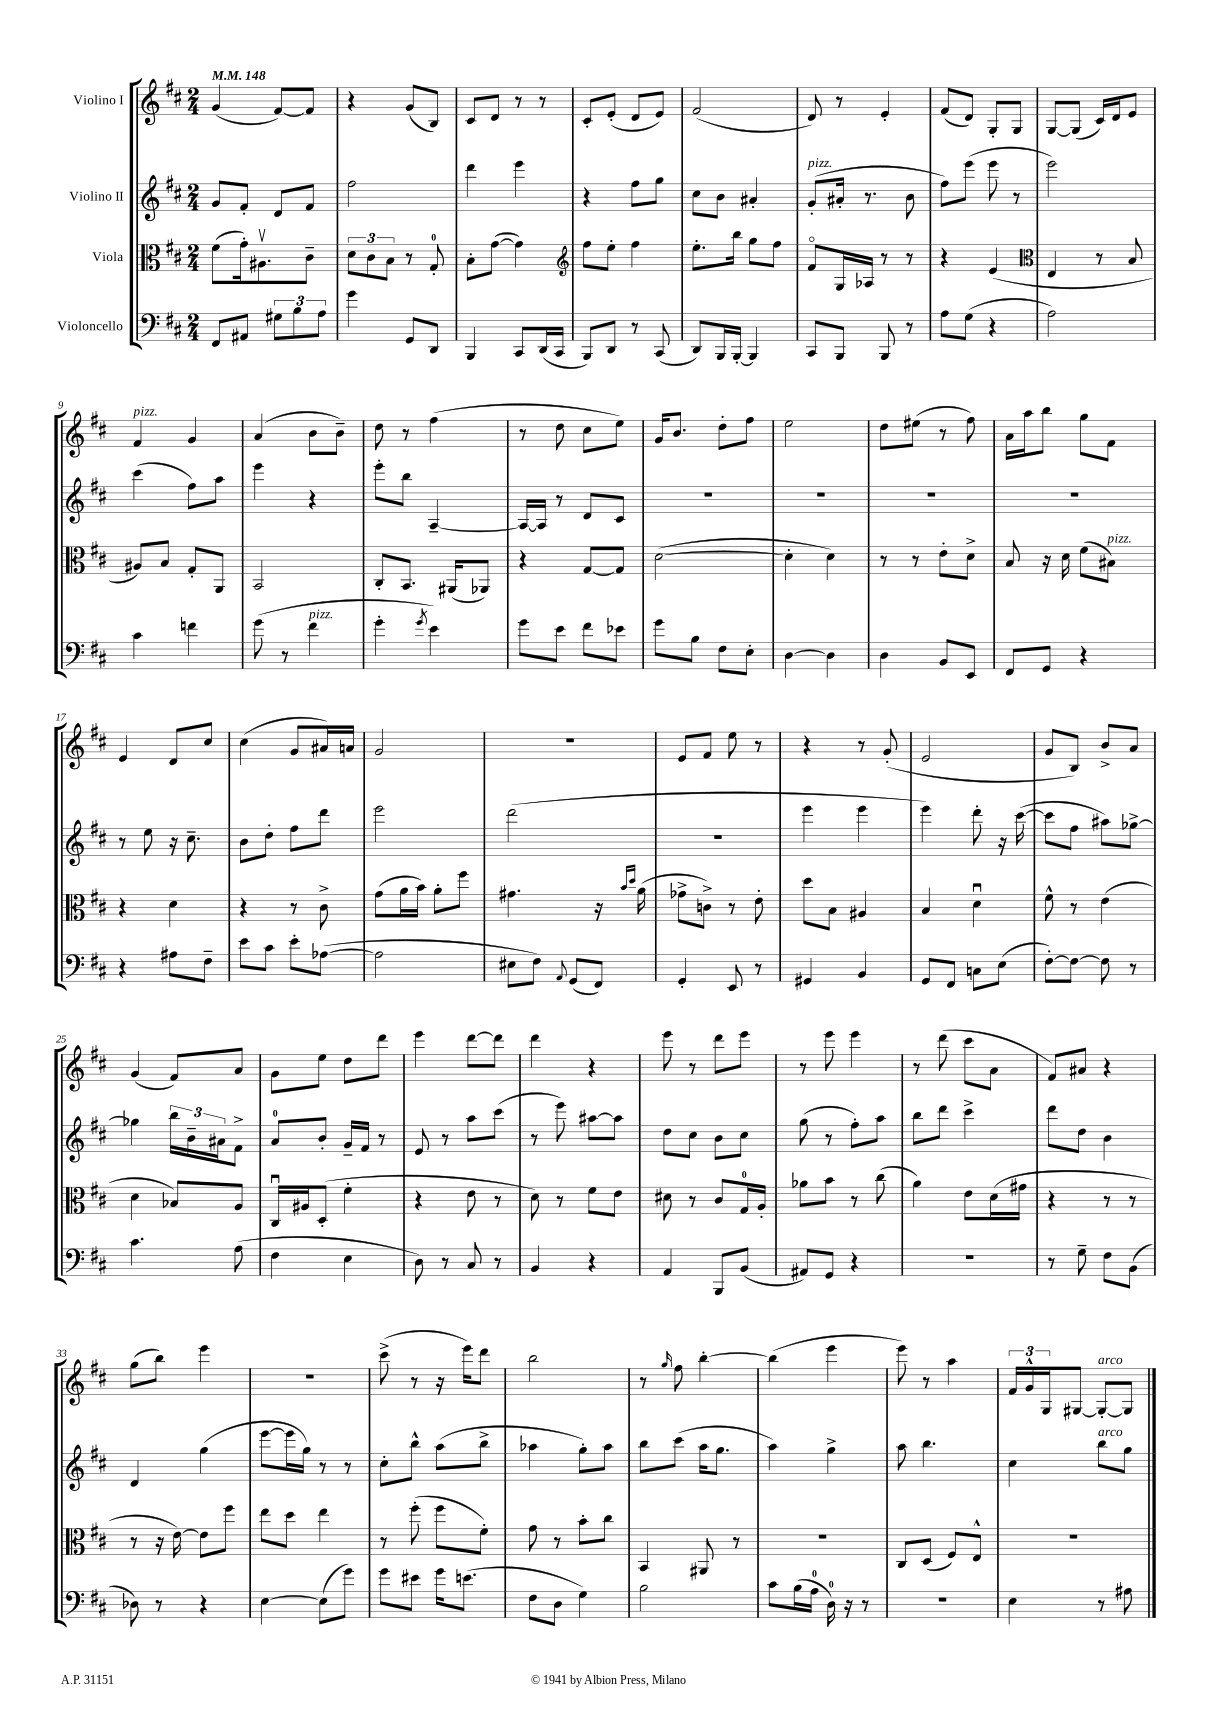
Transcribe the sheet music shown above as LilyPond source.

<<
\new StaffGroup <<
\new Staff = "s0" \with { instrumentName = "Violino I" } {
    \clef treble \key d \major \numericTimeSignature \time 2/4 \tempo 4 = 148
    g'4( fis'8~) fis'8 |
    r4 g'8( b8) |
    cis'8 d'8 r8 r8 |
    cis'8-. e'8-.( d'8 e'8) |
    fis'2( |
    d'8) r8 e'4-. |
    fis'8( d'8) g8-. g8 |
    g8~ g8( cis'16) d'16 e'8 |
    fis'4^\markup { \italic "pizz." } g'4 |
    a'4( b'8 b'8--) |
    d''8 r8 fis''4( |
    r8 d''8 cis''8 e''8) |
    g'16 b'8. d''8-. fis''8 |
    e''2 |
    d''8 eis''8( r8 fis''8) |
    a'16 a''16 b''8 g''8 fis'8 |
    e'4 d'8 cis''8 |
    cis''4( g'8 ais'16) a'16 |
    g'2 |
    R2 |
    e'8 fis'8 e''8 r8 |
    r4 r8 g'8-.( |
    e'2 |
    g'8 b8) b'8-> a'8 |
    g'4( fis'8) a'8 |
    g'8 e''8 d''8 d'''8 |
    e'''4 d'''8~ d'''8 |
    d'''4 r4 |
    e'''8 r8 d'''8 e'''8 |
    r8 e'''8 e'''4 |
    r8 d'''8( cis'''8 a'8 |
    fis'8) ais'8 r4 |
    g''8( b''8) e'''4 |
    R2 |
    cis'''8->( r8 r16 e'''16) d'''8 |
    b''2 |
    r8 \grace { g''16 } fis''8 b''4~-. |
    b''4( e'''4 |
    e'''8) r8 a''4 |
    \tuplet 3/2 { fis'16 g'16-^ g16 } gis8~ gis8~-.^\markup { \italic "arco" } gis8 \bar "|." |
}
\new Staff = "s1" \with { instrumentName = "Violino II" } {
    \clef treble \key d \major \numericTimeSignature \time 2/4
    g'8 fis'8-. d'8 fis'8 |
    fis''2 |
    d'''4 e'''4 |
    r4 fis''8 g''8 |
    cis''8 b'8 ais'4-. |
    g'8-.^\markup { \italic "pizz." }( ais'16-. r8. b'8 |
    fis''8) e'''8( e'''8 r8 |
    e'''2) |
    cis'''4( fis''8) a''8 |
    e'''4 r4 |
    e'''8-. b''8 a4~-- |
    a16~ a16 r8 d'8 cis'8 |
    R2 |
    R2 |
    R2 |
    R2 |
    r8 e''8 r16 cis''8.-- |
    b'8 d''8-. fis''8 d'''8 |
    e'''2 |
    d'''2( |
    R2 |
    e'''4 e'''4 |
    e'''4) d'''8-. r16 cis'''16~( |
    cis'''8 fis''8 ais''8) ges''8~-> |
    ges''4 \tuplet 3/2 { b''16 b'16-- ais'16 } fis'8-> |
    a'8-0 b'8-. g'16-- fis'16 r8 |
    e'8 r8 a''8 cis'''8( |
    r8 e'''8) ais''8~ ais''8 |
    d''8 cis''8 b'8 cis''8 |
    g''8( r8 fis''8-.) a''8 |
    b''8 d'''8 cis'''4-> |
    d'''8 d''8 b'4 |
    d'4 g''4( |
    e'''8~ e'''16 g''16) r8 r8 |
    cis''8-. b''8-^ a''8( b''8-> |
    aes''4 g''8-.) aes''8 |
    b''8 cis'''8( a''16 g''8. |
    a''4) g''4-> |
    a''8 b''4. |
    cis''4 b''8^\markup { \italic "arco" } g''8 \bar "|." |
}
\new Staff = "s2" \with { instrumentName = "Viola" } {
    \clef alto \key d \major \numericTimeSignature \time 2/4
    fis'8( g'16-.) ais8.\upbow cis'8-- |
    \tuplet 3/2 { d'8 cis'8 b8 } r8 g8-0-. |
    b8-. g'8~( g'4) |
    \clef treble fis''8 e''8-. fis''4 |
    e''8.-. b''16 g''8 fis''8 |
    fis'8\flageolet g16 aes16 r8 r8 |
    r4 e'4( |
    \clef alto e4 r8 b8 |
    ais8) b8 g8-. a,8 |
    b,2 |
    cis8-. b,8. ais,16( aes,8) |
    r4 g8~ g8 |
    d'2~( |
    d'4-. d'4) |
    r8 r8 e'8-. d'8-> |
    b8 r16 d'16 fis'8( bis8^\markup { \italic "pizz." }) |
    r4 d'4 |
    r4 r8 cis'8-> |
    g'8( a'16 b'16) a'8-. fis''8 |
    gis'4. r16 \grace { b'16 d''16 } a'16( |
    ges'8-> c'8->) r8 e'8-. |
    d''8 b8 ais4 |
    b4 d'4\downbow |
    fis'8-^ r8 e'4( |
    d'4 bes8) a8 |
    cis16\downbow ais16 d8-.( fis'4-. |
    r4 e'8 r8 |
    d'8) r8 fis'8 e'8 |
    dis'8 r8 cis'8 g16-0 a16-. |
    aes'8 b'8 r8 cis''8( |
    a'4) e'8 d'16( gis'16 |
    r4 r8 r8 |
    r8 r16 e'16~) e'8 fis''8 |
    e''8 d''8 e''4 |
    r8 fis''8-.( fis''8 fis'8-.) |
    g'8 r8 b'8-. cis''8 |
    b,4 ais,8 r8 |
    R2 |
    cis8 d8( fis8) e8-^ |
    R2 \bar "|." |
}
\new Staff = "s3" \with { instrumentName = "Violoncello" } {
    \clef bass \key d \major \numericTimeSignature \time 2/4
    fis,8 ais,8 \tuplet 3/2 { gis8 b8 a8 } |
    g'4 g,8 d,8 |
    b,,4 cis,8 d,16( cis,16 |
    b,,8) d,8 r8 cis,8( |
    d,8) b,,16 b,,16~-. b,,4 |
    cis,8 b,,8 b,,8 r8 |
    a8 g8( r4 |
    a2) |
    cis'4 f'4 |
    g'8( r8 fis'4^\markup { \italic "pizz." } |
    g'4-. \acciaccatura { g'8 } e'4) |
    g'8 e'8 fis'8 ees'8 |
    g'8 b8 fis8 e8-. |
    d4~ d4 |
    d4 b,8 e,8 |
    fis,8 g,8 r4 |
    r4 ais8 fis8-- |
    e'8 cis'8 e'8-. aes8~( |
    aes2 |
    eis8 fis8) \appoggiatura { a,8 } g,8( fis,8) |
    g,4-. e,8 r8 |
    gis,4 b,4 |
    g,8 fis,8 c8 e8( |
    fis8~-.) fis8~ fis8 r8 |
    cis'4. a8( |
    fis4 e4 |
    d8) r8 cis8 r8 |
    b,4 r4 |
    a,4 b,,8 b,8( |
    ais,8) g,8 r4 |
    R2 |
    r8 g8-- fis8 b,8( |
    des8) r8 r4 |
    e4~ e8( g'8) |
    g'8 eis'8 g'16 e'8.( |
    fis8 d8 g4) |
    b2 |
    cis'8 b16( a16-0 d16-0) r16 r8 |
    r2 |
    e4 r8 ais8 \bar "|." |
}
>>
>>
